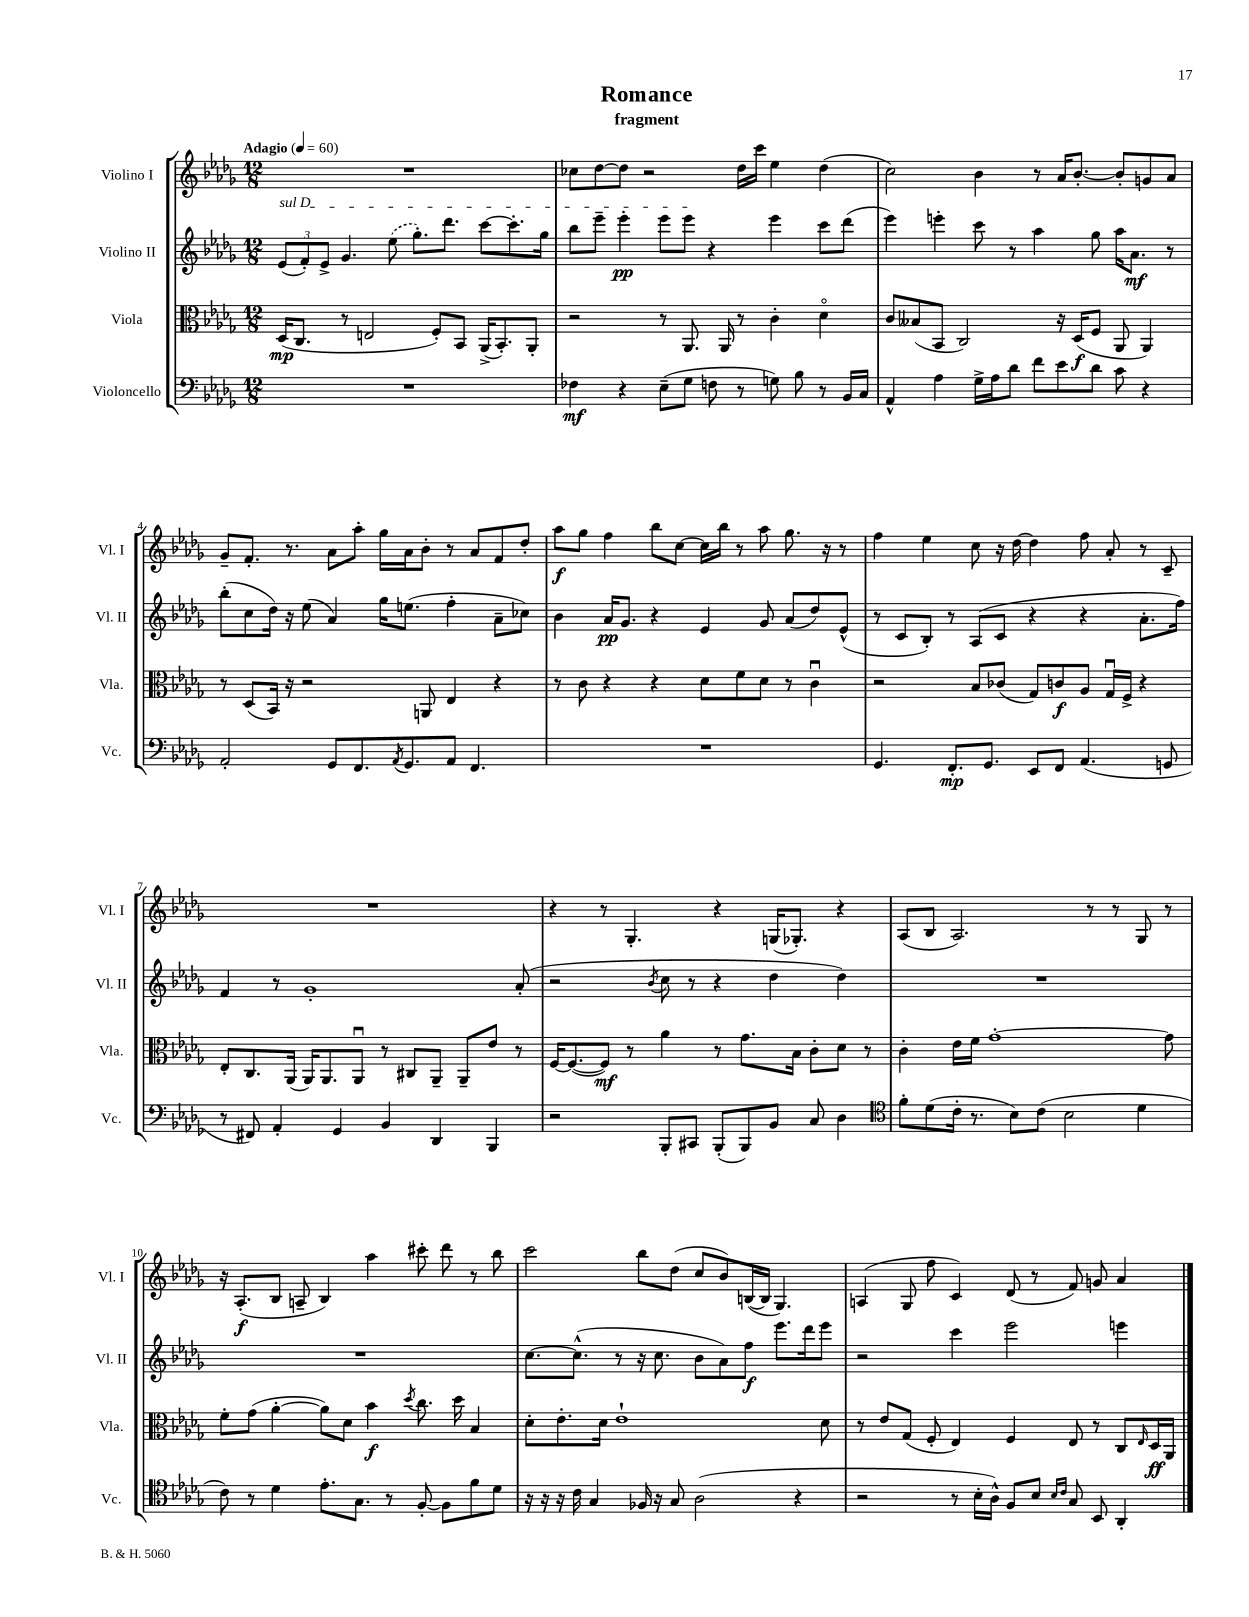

**kern	**kern	**kern	**kern
*staff4	*staff3	*staff2	*staff1
*clefF4	*clefC3	*clefG2	*clefG2
*k[b-e-a-d-g-]	*k[b-e-a-d-g-]	*k[b-e-a-d-g-]	*k[b-e-a-d-g-]
*M12/8	*M12/8	*M12/8	*M12/8
*MM60	*MM60	*MM60	*MM60
1.r	(16D-/LK	(12e-/L	1.r
.	8.C/J	.	.
.	.	12f'/)	.
.	.	12e-^/J	.
.	8r	4.g-/	.
.	2E/	.	.
.	.	(8ee-\	.
.	.	8.gg-'\L)	.
.	8F'/L)	.	.
.	.	8.ddd-\J	.
.	8BB-/J	.	.
.	(16AA-^/LK	[8ccc\L	.
.	8.BB-'/)	.	.
.	.	8.ccc'\]	.
.	8AA-'/J	.	.
.	.	16gg-\Jk	.
=	=	=	=
4F-\	2r	8bb-\L	8cc-\L
.	.	8eee-~\J	[8dd-\
4r	.	4eee-'\	8dd-\]J
.	.	.	2r
(8E-~\L	8r	8eee-\L	.
8G-\J	8.AA-/	8eee-\J	.
8F\	.	4r	.
.	16AA-/	.	.
8r	8r	.	16dd-\LL
.	.	.	16ccc\JJ
8G\)	4c'\	4eee-\	4ee-\
8B-\	.	.	.
8r	4d-o\	8ccc\L	(4dd-\
16BB-/LL	.	(8ddd-\J	.
16C/JJ	.	.	.
=	=	=	=
4AA-^^/	8c/L	4eee-\)	2cc\)
.	(8B--/	.	.
4A-\	8BB-/J	4eee'\	.
.	2C/)	.	.
16G-^\LL	.	8ccc\	4b-\
16A-\J	.	.	.
8d-\J	.	8r	.
8f\L	.	4aa-\	8r
8e-\	16r	.	16a-/LK
.	(16D-/LK	.	[8.b-'/J
8d-\J	8F/J	8gg-\	.
8c\	8AA-/	16aa-\LK	8b-'/]L
.	.	8.a-\J	.
4r	4AA-/)	.	8g/
.	.	8r	8a-/J
=	=	=	=
2AA-'/	8r	(8bb-'\L	8g-~/L
.	(8D-/L	8cc\	8.f'/J
.	16BB-/Jk)	16dd-\Jk)	.
.	16r	16r	8.r
.	2r	(8ee-\	.
8GG-/L	.	4a-/)	8a-\L
8.FF/	.	.	8aa-'\J
.	.	16gg-\LK	16gg-\LL
8qAA-/	.	.	.
8.GG-/	.	(8.ee\J	16a-\J
.	8AA/	.	8b-'\J
8AA-/J	4E-/	4ff'\	8r
4.FF/	.	.	8a-/L
.	4r	8a-~\L	8f/
.	.	8cc-\J)	8dd-'/J
=	=	=	=
1.r	8r	4b-\	8aa-\L
.	8c\	.	8gg-\J
.	4r	16a-/LK	4ff\
.	.	8.g-/J	.
.	4r	4r	8bb-\L
.	.	.	[8cc\J
.	8d-\L	4e-/	16cc\]LL
.	.	.	16bb-\JJ
.	8f\	.	8r
.	8d-\J	8g-/	8aa-\
.	8r	(8a-/L	8.gg-\
.	4cu\	8dd-/)	.
.	.	.	16r
.	.	(8e-^^/J	8r
=	=	=	=
4.GG-/	2r	8r	4ff\
.	.	8c/L	.
.	.	8B-'/J)	4ee-\
8.FF'/L	.	8r	.
.	8B-/L	(8A-/L	8cc\
8.GG-/J	.	.	.
.	(8c-/J	8c/J	16r
.	.	.	[16dd-\
8EE-/L	8G-/L)	4r	4dd-\]
8FF/J	8c/	.	.
(4.AA-/	8A-/J	4r	8ff\
.	16G-u/LL	.	8a-'/
.	16F^/JJ	.	.
.	4r	8.a-'\L	8r
8GG/	.	.	8c~/
.	.	16ff\Jk)	.
=	=	=	=
8r	8E-'/L	4f/	1.r
8FF#/)	8.C/	.	.
4AA-'/	.	8r	.
.	(16AA-/Jk	.	.
.	16AA-/LK)	1g-'	.
.	8.AA-/	.	.
4GG-/	.	.	.
.	8AA-u/J	.	.
4BB-/	8r	.	.
.	8C#/L	.	.
4DD-/	8AA-~/J	.	.
.	8AA-~/L	.	.
4BBB-/	8e-/J	.	.
.	8r	(8a-'/	.
=	=	=	=
2r	[16F/LK	2r	4r
.	(8.F/_	.	.
.	8F/]J)	.	8r
.	8r	.	4.G-'/
.	.	8qb-/	.
8BBB-'/L	4a-\	8cc\	.
8CC#/J	.	8r	.
(8BBB-'/L	8r	4r	4r
8BBB-/)	8.g-\L	.	.
8BB-/J	.	4dd-\	(16G/LK
.	16B-\Jk	.	8.G-'/J)
8C/	8c'\L	.	.
4D-\	8d-\J	4dd-\)	4r
.	8r	.	.
=	=	=	=
*clefC4	*	*	*
8f'\L	4c'\	1.r	(8A-/L
(8d-\	.	.	8B-/J
16c'\Jk	16e-\LL	.	2.A-/)
8.r	16f\JJ	.	.
.	[1g-'	.	.
8B-\L)	.	.	.
(8c\J	.	.	.
2B-\	.	.	.
.	.	.	8r
.	.	.	8r
4d-\	.	.	8G-/
.	8g-\]	.	8r
=	=	=	=
8c\)	8f'\L	1.r	16r
.	.	.	(8.A-'/L
8r	(8g-\J	.	.
4d-\	[4a-'\	.	8B-/J
.	.	.	8A~/
8.e-'\L	8a-\]L)	.	4B-/)
.	8d-\J	.	.
8.G-\J	.	.	.
.	4b-\	.	4aa-\
8r	.	.	.
.	8qdd-/	.	.
[8F'/	8.cc\	.	8ccc#'\
8F\]L	.	.	8ddd-\
.	16dd-\	.	.
8f\	4B-/	.	8r
8d-\J	.	.	8bb-\
=	=	=	=
16r	8d-'\L	[8.cc\L	2ccc\
16r	.	.	.
16r	8.e-'\	.	.
16c\	.	(8.cc^^\]J	.
4G-/	.	.	.
.	16d-\Jk	.	.
.	1e-`	8r	.
16F-/	.	16r	8bb-\L
16r	.	8.cc\	.
8G-/	.	.	(8dd-\J
(2A-\	.	8b-\L	8cc/L
.	.	8a-\)	8b-/)
.	.	8ff\J	([16B/L
.	.	.	16B/]JJ
.	.	8.eee-\L	4.G-/)
4r	.	.	.
.	.	16ddd-\k	.
.	8d-\	8eee-\J	.
=	=	=	=
2r	8r	2r	(4A/
.	8e-/L	.	.
.	(8G-/J	.	8G-/
.	8F'/	.	8ff\
8r	4E-/)	4ccc\	4c/)
16B-'\LL	.	.	.
16A-^^\JJ)	.	.	.
8F/L	4F/	2eee-\	(8d-/
8B-/J	.	.	8r
16qqB-/LL	.	.	.
16qqc/JJ	.	.	.
8G-/	8E-/	.	8f/)
8BB-/	8r	.	8g/
4AA-'/	8C/L	4eee\	4a-/
.	16qqE-/	.	.
.	16D-/L	.	.
.	16AA-/JJ	.	.
==	==	==	==
*-	*-	*-	*-
